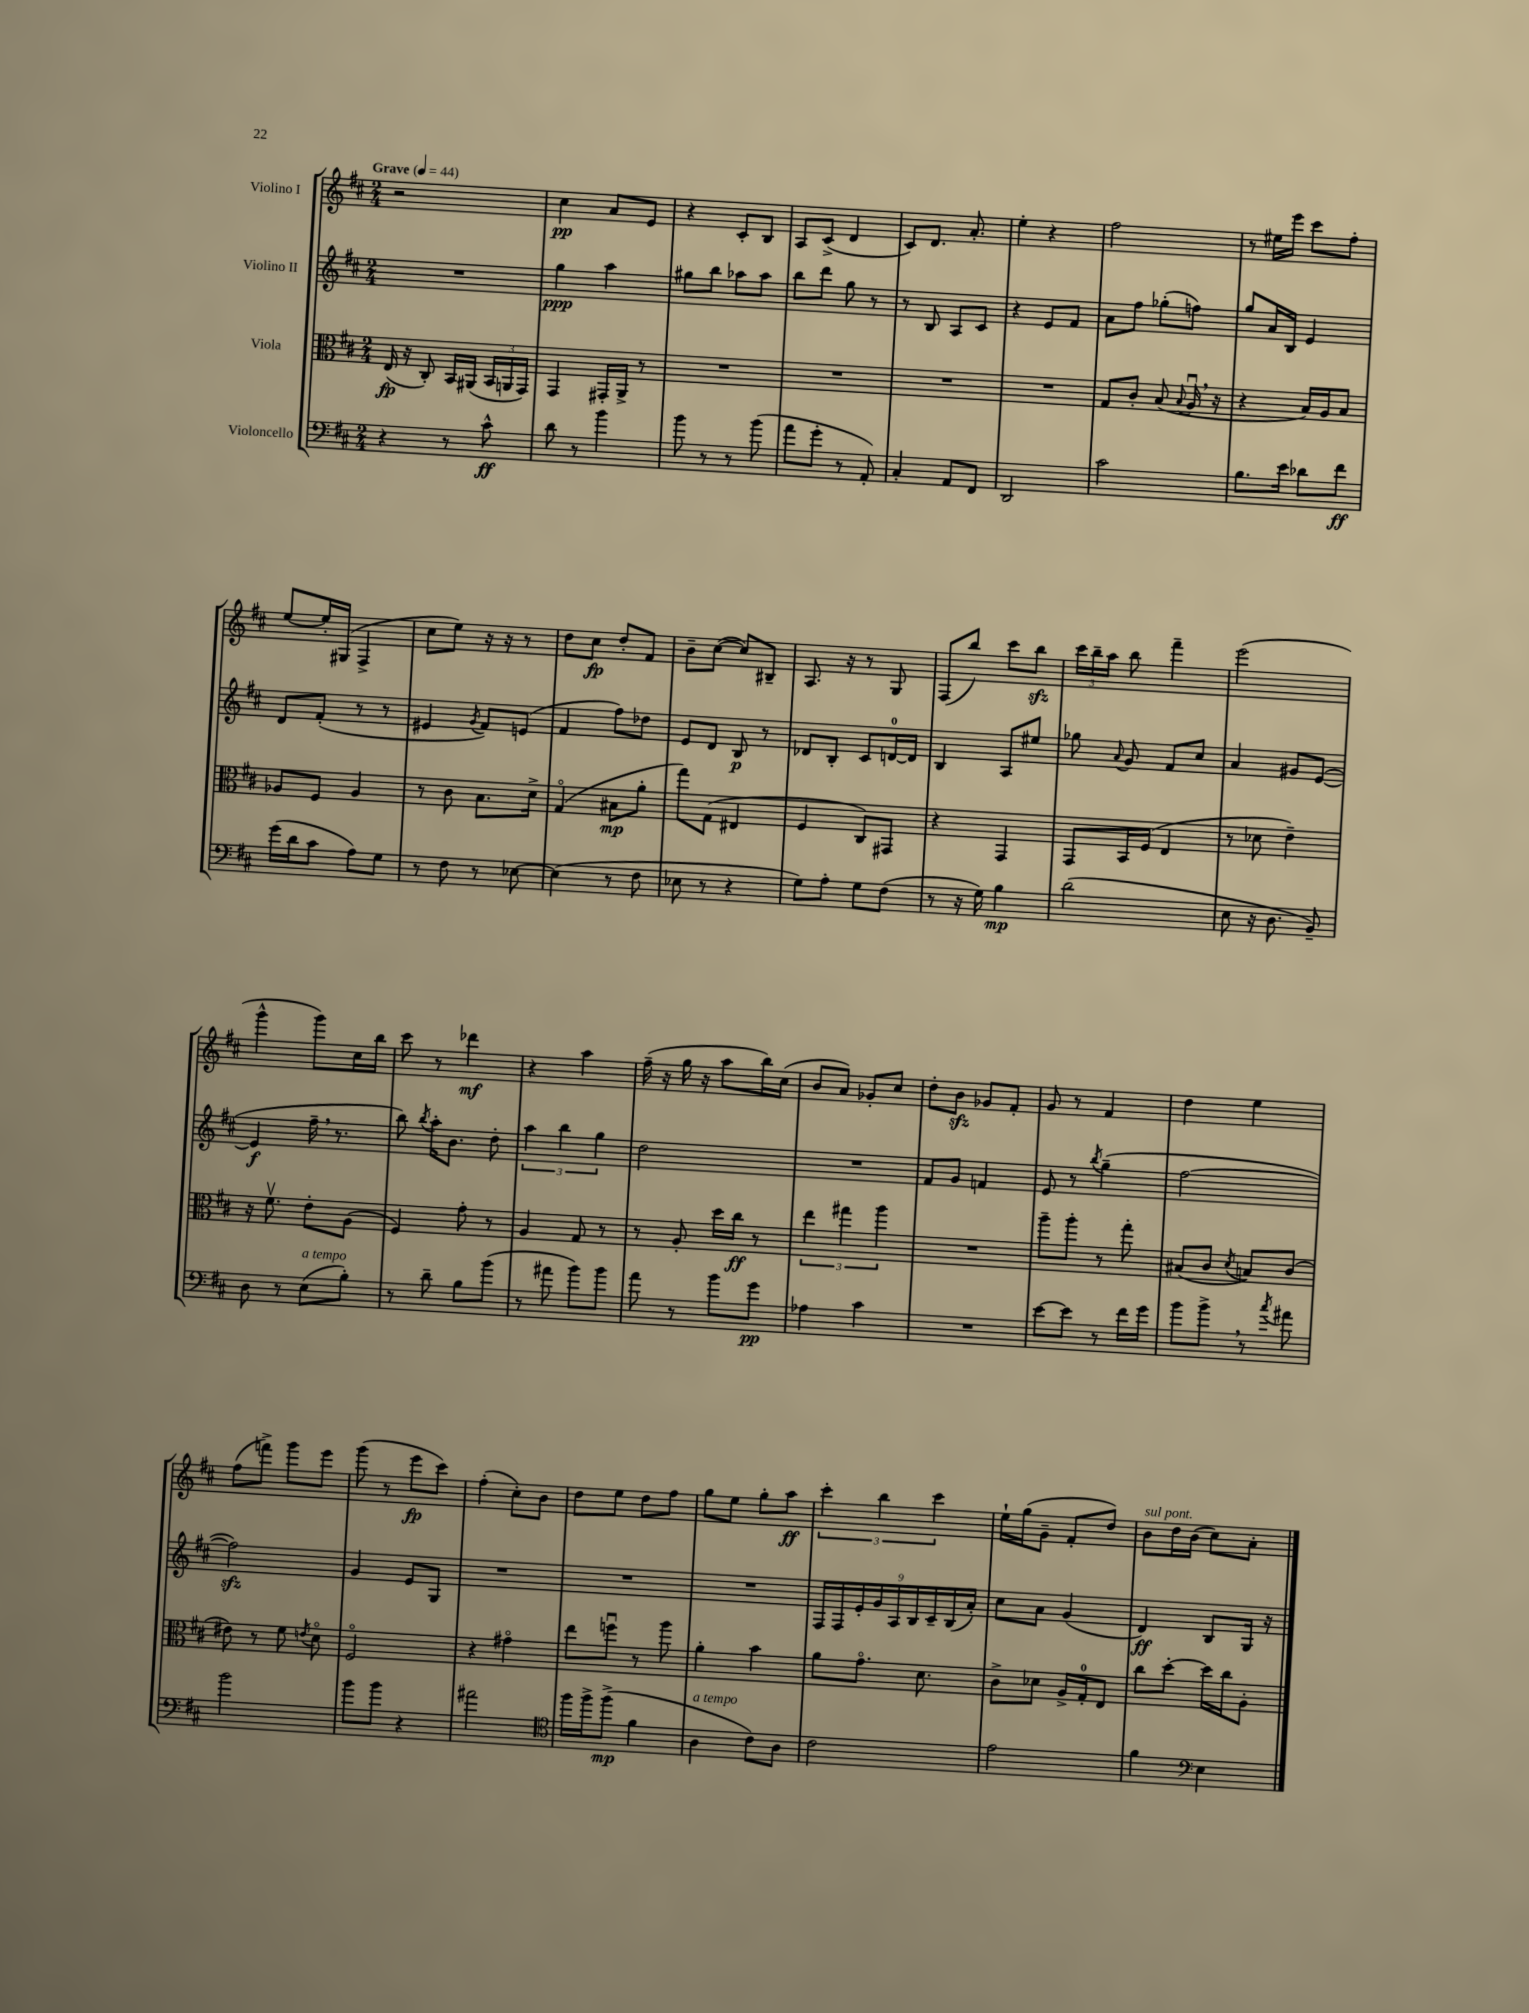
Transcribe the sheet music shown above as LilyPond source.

<<
\new StaffGroup <<
\new Staff = "s0" \with { instrumentName = "Violino I" } {
    \clef treble \key d \major \numericTimeSignature \time 2/4 \tempo "Grave" 4 = 44
    \autoBeamOff r2 |
    cis''4\pp a'8[ e'8] |
    r4 cis'8[-. b8] |
    a8[ cis'8]->( d'4 |
    cis'8[) d'8.] a'8.-. |
    e''4-. r4 |
    fis''2 |
    r8 eis''16[ e'''16] cis'''8[ fis''8]-. |
    e''8[~ e''16-. gis16]( fis4-> |
    cis''8[ e''8]) r16 r16 r8 |
    d''8[ cis''8]\fp d''8[-. fis'8] |
    b'8[-- cis''8]~( cis''8[) bis8]-- |
    a8. r16 r8 g8 |
    fis8[( b''8]) cis'''8[ b''8]\sfz |
    \tuplet 3/2 { cis'''16[ b''16-- a''16] } b''8 fis'''4-- |
    e'''2( |
    g'''4-^ g'''8[) cis''16 b''16] |
    cis'''8 r8 des'''4\mf |
    r4 a''4 |
    fis''16--( r16 g''16 r16 a''8[ b''16) cis''16]( |
    b'8[ a'8]) ges'8[-. cis''8] |
    d''8[-. b'8]\sfz ges'8[ fis'8]-. |
    g'8 r8 fis'4 |
    d''4 e''4 |
    fis''8[( f'''8]->) g'''8[ e'''8] |
    g'''8( r8 e'''8[\fp cis'''8]) |
    fis''4-.( cis''8[-.) b'8] |
    d''8[ e''8] d''8[ fis''8] |
    g''8[ e''8] g''8[-. a''8]\ff |
    \tuplet 3/2 { cis'''4-. b''4 cis'''4 } |
    e''16[-! g''16( g'8]-- fis'8[-. d''8]) |
    b'8[^\markup { \italic "sul pont." } d''16 b'16]( cis''8[) a'8]-. \bar "|." |
}
\new Staff = "s1" \with { instrumentName = "Violino II" } {
    \clef treble \key d \major \numericTimeSignature \time 2/4
    \autoBeamOff R2 |
    g''4\ppp a''4 |
    gis''8[ b''8] aes''8[ aes''8] |
    b''8[ d'''8] g''8 r8 |
    r8 b8 a8[ cis'8] |
    r4 e'8[ fis'8] |
    a'8[ fis''8] ges''8[-.( f''8]) |
    g''8[ a'16 b16] e'4 |
    d'8[ fis'8]-.( r8 r8 |
    eis'4 \acciaccatura { g'8 } fis'8[) e'8]( |
    fis'4 fis''8[) des''8] |
    e'8[ d'8] b8\p r8 |
    des'8[ b8]-. cis'8[ d'16-0~ d'16] |
    b4 a8[ eis''8] |
    ges''8 \appoggiatura { a'8 } g'8 fis'8[ cis''8] |
    a'4 gis'8[ e'8]~( |
    e'4\f fis''16-- \breathe r8. |
    b''8) \acciaccatura { b''8 } a''16[-. b'8.] d''8-. |
    \tuplet 3/2 { a''4 b''4 g''4 } |
    d''2 |
    R2 |
    fis'8[ g'8] f'4 |
    e'8 r8 \acciaccatura { b''8 } g''4--( |
    fis''2~ |
    fis''2\sfz) |
    g'4 e'8[ g8] |
    R2 |
    R2 |
    R2 |
    \tuplet 9/8 { fis16[ fis16 e'16-. g'16 a16 b16 cis'16-- b16( a'16]-.) } |
    cis''8[ a'8] g'4( |
    d'4\ff) b8[ g16] r16 \bar "|." |
}
\new Staff = "s2" \with { instrumentName = "Viola" } {
    \clef alto \key d \major \numericTimeSignature \time 2/4
    \autoBeamOff e16\fp( r16 cis8-.) b,16[ ais,16]( \tuplet 3/2 { b,16[ a,16 g,16]) } |
    g,4 gis,16[-. a,16]-> r8 |
    R2 |
    R2 |
    R2 |
    R2 |
    g8[ cis'8]-. b8( \appoggiatura { b8 } a16\downbow \breathe r16 |
    r4 b16[) a16 b8] |
    aes8[ fis8] aes4 |
    r8 cis'8 b8.[ d'16]-> |
    g4\flageolet( bis8[\mp a'8]-. |
    g''8[) g8]( eis4 |
    fis4 cis8[) gis,8] |
    r4 g,4 |
    g,8[ b,16 fis16]( e4 |
    r8 des'8 e'4--) |
    r16 fis'8.\upbow e'8[-. a8]( |
    fis4) g'8-. r8 |
    a4 g8 r8 |
    r8 a8-. d''16[ cis''16]\ff r8 |
    \tuplet 3/2 { e''4 gis''4 a''4 } |
    R2 |
    a''8[-- a''8]-. r8 g''8-. |
    bis8[( cis'8] \acciaccatura { d'8 } b8[) cis'8]( |
    eis'8) r8 fis'8 \acciaccatura { e'8 } d'8\flageolet |
    fis2\flageolet |
    r4 gis'4\flageolet |
    e''8[ f''8]\downbow r8 a''8 |
    a'4-. b'4 |
    a'8[ g'8.]\flageolet d'8. |
    cis'8[-> des'8] a16[-> g16-0-. e8] |
    cis''8[ d''8]~-. d''16[ cis''16 a8]-. \bar "|." |
}
\new Staff = "s3" \with { instrumentName = "Violoncello" } {
    \clef bass \key d \major \numericTimeSignature \time 2/4
    \autoBeamOff r4 r8 cis'8-^\ff |
    d'8 r8 b'4 |
    b'8 r8 r8 b'8( |
    a'8[ g'8]-. r8 a,8-.) |
    cis4-. a,8[ fis,8] |
    d,2 |
    cis'2 |
    b8.[ e'16] des'8[ fis'8]\ff |
    g'16[( d'16 cis'8] a8[) g8] |
    r8 fis8 r8 ees8~ |
    ees4( r8 fis8 |
    ees8 r8 r4 |
    g8[) a8]-. g8[ fis8]( |
    r8 r16 g16) b4\mp |
    d'2( |
    e8 r16 d8. b,8--) |
    d8 r8 e8[^\markup { \italic "a tempo" }( b8]-.) |
    r8 d'8-- b8[ b'8]( |
    r8 ais'8 b'8[) b'8] |
    a'8 r8 b'8[ g'8]\pp |
    aes4 cis'4 |
    R2 |
    e'8[~ e'8] r8 fis'16[ g'16] |
    b'8[ b'8]-> \breathe r8 \acciaccatura { cis''8 } ais'8 |
    b'2 |
    b'8[ b'8] r4 |
    ais'2 |
    \clef tenor fis''16[ fis''16-> fis''8]->\mp( fis'4 |
    a4^\markup { \italic "a tempo" } cis'8[) a8] |
    cis'2 |
    e'2 |
    fis'4 \clef bass e4 \bar "|." |
}
>>
>>
\layout { \context { \Score \remove "Bar_number_engraver" } }
